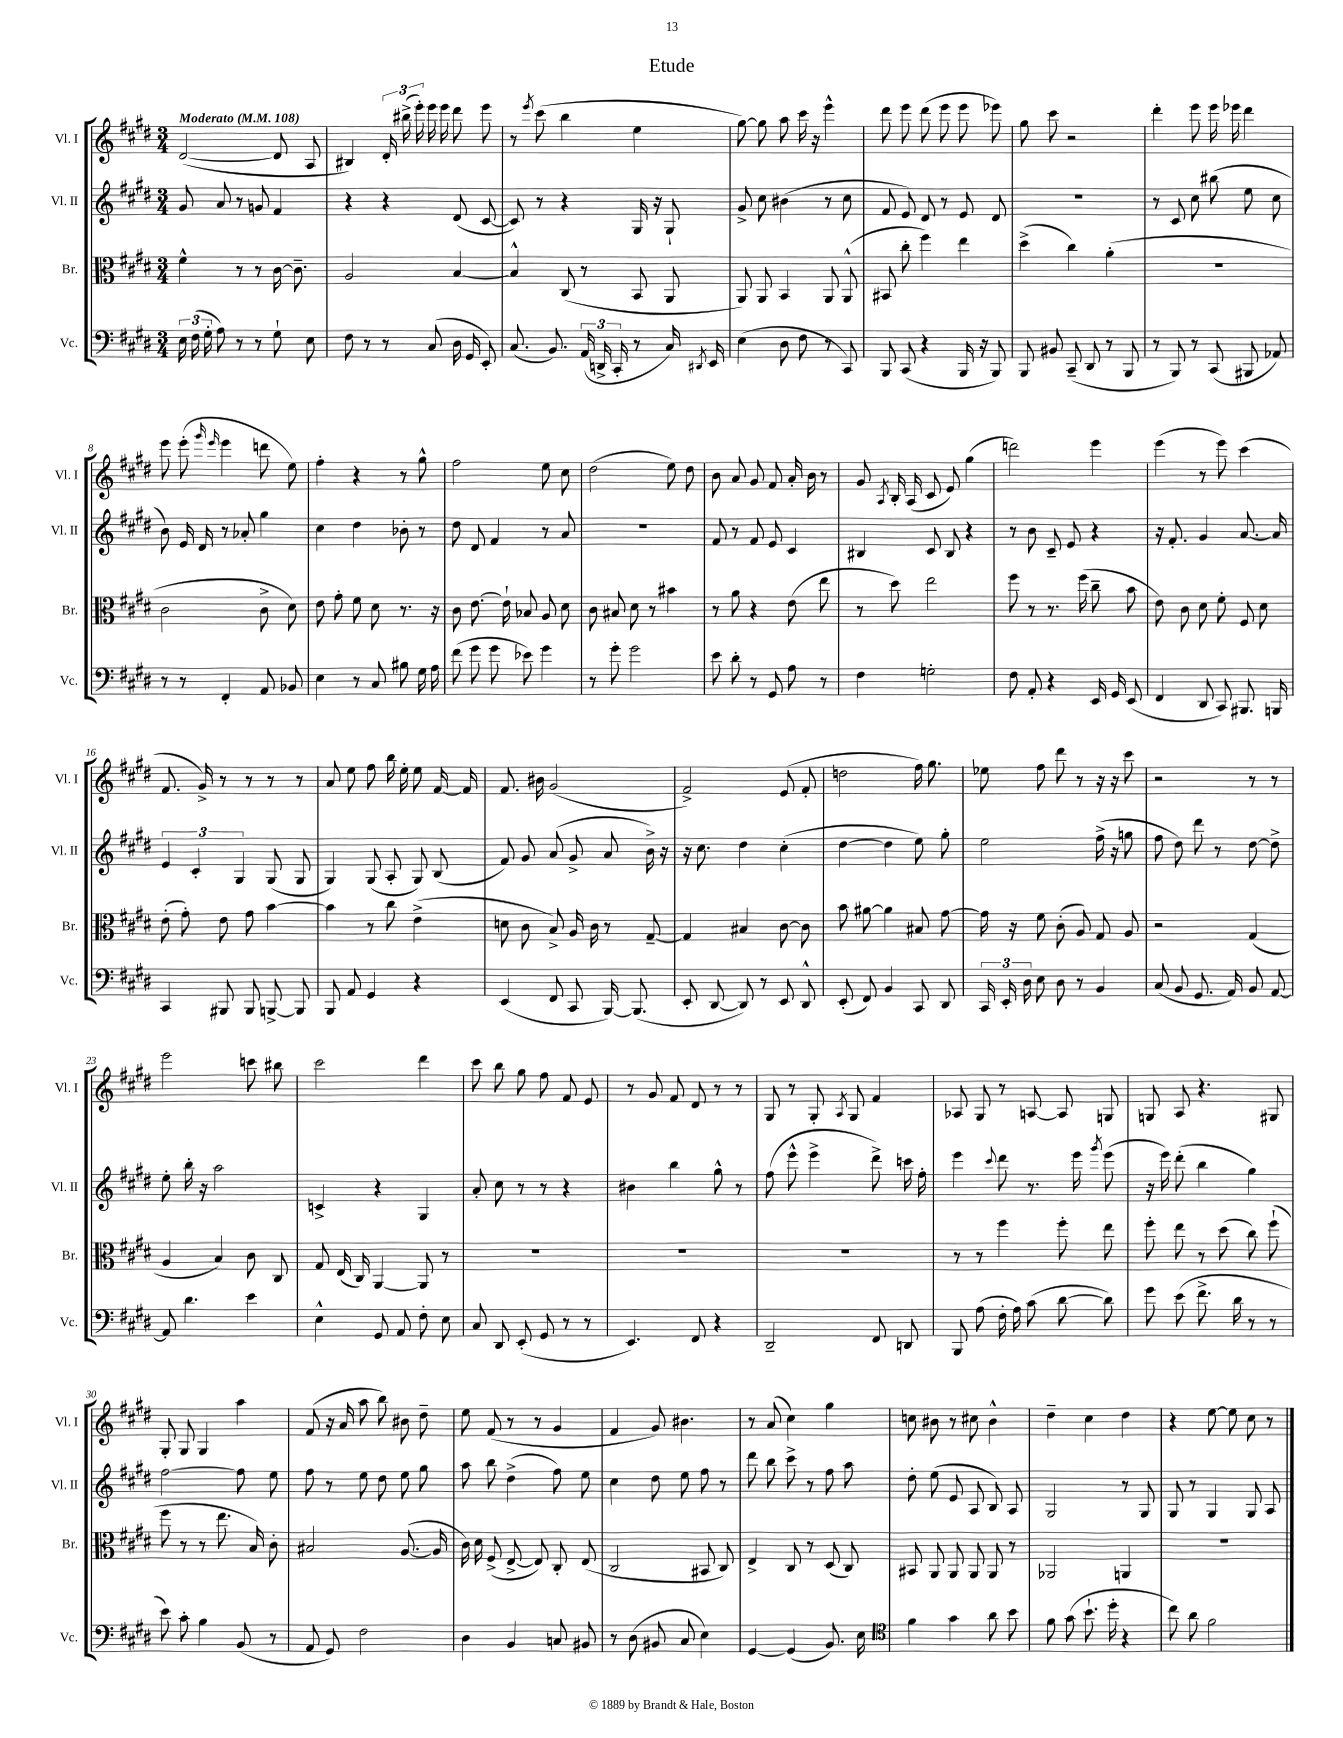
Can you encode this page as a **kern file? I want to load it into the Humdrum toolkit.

**kern	**kern	**kern	**kern
*part4	*part3	*part2	*part1
*staff4	*staff3	*staff2	*staff1
*I"Vc.	*I"Br.	*I"Vl. II	*I"Vl. I
*I'Vc.	*I'Br.	*I'Vl. II	*I'Vl. I
*clefF4	*clefC3	*clefG2	*clefG2
*k[f#c#g#d#]	*k[f#c#g#d#]	*k[f#c#g#d#]	*k[f#c#g#d#]
*M3/4	*M3/4	*M3/4	*M3/4
*MM108	*MM108	*MM108	*MM108
=1	=1	=1	=1
!	!	!	!LO:TX:a:B:t=Moderato
24E\	4f#^^\	8g#/	([2d#/
(24F#\	.	.	.
24G#'\	.	.	.
8A\)	.	8a/	.
8r	8r	8r	.
8r	8r	8gn/	.
8G#`\	[16c#\	4f#/	8d#/]
.	8.c#~\]	.	.
8E\	.	.	8A/
=2	=2	=2	=2
8F#\	2A/	4r	4B#X/)
8r	.	.	.
8r	.	4r	24d#'/
.	.	.	(24bb#X^\
.	.	.	24eee'\)
(8C#/	.	.	16eee\
.	.	.	16eee\
16D#\	[4B/	(8d#/	8ddd#\
16GG#/	.	.	.
8EE'/)	.	[8c#/	8eee\
=3	=3	=3	=3
(8.C#/	4B^^/]	8c#/])	8r
.	.	.	8qeee/
.	.	8r	(8ccc#\
8.BB/)	.	.	.
.	(8C#/	4r	4bb\
(24AA/	8r	.	.
24DDn^/	.	.	.
24CC#'/	.	.	.
8r	8BB/	16G#/	4ee\
.	.	16r	.
16C#/)	8AA/	8G#`/	.
8qDD#X/	.	.	.
16EE/	.	.	.
=4	=4	=4	=4
(4E\	8AA/)	8g#^/	[8gg#\)
.	8AA/	8cc#\	8gg#\]
8D#\	4BB/	(4b#X\	8aa\
8F#\	.	.	16ccc#\
.	.	.	16r
8r	8AA/	8r	4eee^^\
8CC#/)	(8AA^^/	8cc#\	.
=5	=5	=5	=5
8BBB/	8BB#X/	8f#/	8ddd#\
(8CC#/	8cc#'\	8e/)	8eee\
4r	4ff#\)	8d#/	(8ddd#\
.	.	8r	8eee\
16BBB/	4ee\	8e/	8eee\
16r	.	.	.
8BBB/)	.	8d#/	8eee-X\)
=6	=6	=6	=6
8BBB/	(4dd#^\	2.r	8gg#\
8BB#X/	.	.	8ccc#\
(8CC#~/	4cc#\)	.	2r
8DD#/	.	.	.
8r	(4a'\	.	.
8BBB/	.	.	.
=7	=7	=7	=7
8r	2.r	8r	4ddd#'\
8BBB/)	.	8c#/	.
8r	.	8cc#\	8eee\
(8CC#/	.	(8bb#X\	16eee\
.	.	.	16eee-X\
8BBB#X/	.	8ee\	4ddd#\
8AA-X/)	.	8cc#\	.
!!LO:LB:g=z
=8	=8	=8	=8
8r	2c#\	8b\)	8eee\
8r	.	16e/	(8eee'\
.	.	16d#/	.
.	.	.	16qqggg#/
.	.	.	16qqeee/
4FF#'/	.	8r	4eee\
.	.	8a-X'/	.
8AA/	8c#^\	4gg#\	8dddn\
8BB-X/	8d#\)	.	8ee\)
=9	=9	=9	=9
4E\	8e\	4cc#\	4ff#'\
.	8g#'\	.	.
8r	8f#\	4dd#\	4r
8C#/	8d#\	.	.
8B#X\	8.r	8b-X'\	8r
16G#\	.	8r	8gg#^^\
16A\	16r	.	.
=10	=10	=10	=10
(8f#\	8c#\	8dd#\	2ff#\
8g#\	[8.e\	8d#/	.
8g#\	.	4f#/	.
.	16e`\]	.	.
8e-X\)	8B-X/	.	.
4g#\	8A/	8r	8ee\
.	8d#\	8a/	8cc#\
=11	=11	=11	=11
8r	8c#\	2.r	(2dd#\
8g#'\	8B#X/	.	.
2g#\	8d#\	.	.
.	8r	.	.
.	4b#X\	.	8ee\)
.	.	.	8dd#\
=12	=12	=12	=12
8e\	8r	8f#/	8b\
8d#'\	8a\	8r	8a/
8r	4r	8f#/	8g#/
8GG#/	.	8e/	8f#/
8A\	(8e\	4c#/	16a'/
.	.	.	16b\
8r	8ee\	.	8r
=13	=13	=13	=13
4F#\	8r	4B#X/	8g#/
.	.	.	8qA/
.	8dd#\)	.	16B'/
.	.	.	(16A/
2Gn'\	2ee\	8c#/	8c#/
.	.	8B#/	8e/)
.	.	4r	(4gg#\
=14	=14	=14	=14
8F#\	8ff#\	8r	2dddn\)
8AA'/	8r	8b\	.
4r	8.r	8c#~/	.
.	.	8e/	.
.	(16ff#\	.	.
16EE/	8cc#~\	4r	4eee\
16GG#/	.	.	.
(8EE/	8b\	.	.
=15	=15	=15	=15
4FF#/	8e\)	16r	(4eee\
.	.	8.f#'/	.
.	8c#\	.	.
8DD#/	8d#\	4g#/	8r
8CC#/)	8f#'\	.	8eee\)
8.BBB#X/	8F#/	[8.a/	(4ccc#\
.	8d#\	.	.
16BBBn/	.	16a/]	.
!!LO:LB:g=z
=16	=16	=16	=16
4CC#/	(8e'\	6e/	8.f#/
.	8g#'\)	.	.
.	.	6c#'/	.
.	.	.	16g#^/)
8BBB#X/	8e\	.	8r
.	.	6G#/	.
8BBB#/	8g#\	.	8r
[8BBBn^/	[4b\	(8G#/	8r
8BBB/]	.	8G#/	8r
=17	=17	=17	=17
8BBB/	4b\]	4G#/)	8a/
8AA/	.	.	8ee\
4GG#/	8r	(8G#/	8ff#\
.	8cc#\	8A'/	16bb\
.	.	.	16ee'\
4r	(4e^\	8G#/)	8ee\
.	.	(8B/	[16f#/
.	.	.	16f#/]
=18	=18	=18	=18
(4EE/	8dn\	8f#/)	8.f#/
.	8c#\	8g#/	.
.	.	.	16b#X\
8FF#/	8B^/)	(8a/	(2g#/
8CC#/	16A/	8g#^/	.
.	16c#\	.	.
[16BBB/)	8r	8a/	.
(8.BBB/]	.	.	.
.	[8G#~/	16b^\)	.
.	.	16r	.
=19	=19	=19	=19
8EE'/	4G#/]	16r	2f#^/)
.	.	8.cc#\	.
[8DD#/	.	.	.
8DD#/])	4B#X/	4dd#\	.
8r	.	.	.
8EE/	[8c#\	(4cc#'\	(8e/
8DD#^^/	8c#\]	.	8f#'/
=20	=20	=20	=20
(8EE'/	8b\	[4dd#\	2ddn\
8FF#/)	[8a#X\	.	.
4BB/	4a#\]	4dd#\]	.
8CC#/	8B#X/	8ee\)	16ff#\)
.	.	.	8.gg#\
8DD#/	[8g#\	8gg#'\	.
=21	=21	=21	=21
24CC#/	16g#\]	2ee\	8ee-X\
24EE'/	.	.	.
.	16r	.	.
24D#\	.	.	.
8E\	8f#\	.	8ff#\
8D#\	(8c#'\	.	8ddd#\
8r	8A/)	.	8r
4BB/	8G#/	(16ff#^\	16r
.	.	16r	16r
.	8A/	8ggn\	8ccc#\
=22	=22	=22	=22
(8C#/	2r	8ff#\	2r
8BB/	.	8dd#\)	.
8.GG#/	.	8ddd#\	.
.	.	8r	.
16AA/)	.	.	.
8BB/	(4G#/	[8dd#\	8r
[8AA/	.	8dd#^\]	8r
!!LO:LB:g=z
=23	=23	=23	=23
8AA/]	4A/	8ee'\	2eee\
4.d#\	.	16bb'\	.
.	.	16r	.
.	4B/)	2aa\	.
4e\	8c#\	.	8cccn\
.	8C#/	.	8bb#X\
=24	=24	=24	=24
4E^^\	8G#/	4cn^/	2ccc#\
.	(16E/	.	.
.	16C#/)	.	.
8GG#/	[4AA/	4r	.
8AA/	.	.	.
8F#'\	8AA/]	4G#/	4ddd#\
8E\	8r	.	.
=25	=25	=25	=25
8C#/	2.r	8a'/	8ccc#\
8DD#/	.	8cc#\	8bb\
(8EE'/	.	8r	8gg#\
8GG#/	.	8r	8ff#\
8r	.	4r	8f#/
8r	.	.	8e/
=26	=26	=26	=26
4.EE/)	2.r	4b#X\	8r
.	.	.	8g#/
.	.	4bb\	8f#/
8FF#/	.	.	8d#/
4r	.	8gg#^^\	8r
.	.	8r	8r
=27	=27	=27	=27
2DD#~/	2.r	(8ff#\	8G#/
.	.	8eee^^\	8r
.	.	4eee^\	8G#'/
.	.	.	8qA/
.	.	.	8G#/
8FF#/	.	8ddd#^\)	4f#/
8DDn/	.	16cccn\	.
.	.	16ff#'\	.
=28	=28	=28	=28
8BBB/	8r	4eee\	8A-X/
(8A\	8r	.	8G#/
.	.	8qqccc#/	.
16F#'\	4ff#\	8ddd#\	8r
16A\)	.	.	.
(8c#\	.	8.r	[8An/
[8d#\	8ff#'\	.	8A/]
.	.	16eee\	.
.	.	8qggg#/	.
8d#\])	8ee\	(8eee\	8Gn/
=29	=29	=29	=29
8g#\	8ff#'\	16r	8Gn/
.	.	16eee\)	.
(8e\	8ee\	(8ddd#'\	8A/
8.f#^\	8r	4bb\	4.r
.	(8dd#\	.	.
16d#\	.	.	.
8r	8cc#\)	4gg#\)	.
8r	(8ff#`\	.	8G#X/
!!LO:LB:g=z
=30	=30	=30	=30
8e\)	8ff#\	[2ff#\	8G#'/
8c#'\	8r	.	8G#/
4B\	8r	.	4G#/
.	8.ee\	.	.
(8BB/	.	8ff#\]	4aa\
.	16B/)	.	.
8r	8c#'\	8ee\	.
=31	=31	=31	=31
8AA/	2B#X/	8ff#\	(8f#/
8GG#/)	.	8r	16r
.	.	.	16a/
2F#\	.	8ee\	8aa\
.	.	8dd#\	8bb\)
.	([8.A/	8ee\	8b#X\
.	.	8gg#\	8dd#~\
.	16A/]	.	.
=32	=32	=32	=32
4D#\	16c#\)	8aa\	8ee\
.	16d#\	.	.
.	(8F#^/	8bb\	(8f#/
4BB/	[8E^/	(4dd#^\	8r
.	8E/])	.	8r
8Cn/	8C#'/	8ff#\)	4g#/
8BB#X/	(8E/	8ee\	.
=33	=33	=33	=33
8r	2C#/	4cc#\	4f#/
(8D#\	.	.	.
8BB#X/	.	8dd#\	8g#/)
8C#/	.	8ee\	4.b#X\
4E\)	8BB#X/	8ff#\	.
.	8C#/)	8r	.
=34	=34	=34	=34
[4GG#/	4E^/	8ddd#\	8r
.	.	8bb\	(8a/
(4GG#/]	8C#/	8ccc#^\	4cc#\)
.	8r	8r	.
8.BB/)	(8D#/	8ff#\	4gg#\
.	8C#/)	8aa\	.
16E\	.	.	.
=35	=35	=35	=35
*clefC4	*	*	*
4f#\	8BB#X/	8dd#'\	8ccn\
.	8AA/	(8ee\	8b#X\
4g#\	8AA/	8e/	8r
.	8AA/	8A/	8cc#X\
8a\	8AA/	8B/)	4b#^^\
8b\	8r	8A/	.
=36	=36	=36	=36
8f#\	2AA-X/	2G#/	4dd#~\
(8g#\	.	.	.
8.b`\	.	.	4cc#\
16dd#'\	.	.	.
4r	4AAn/	8r	4dd#\
.	.	8G#/	.
=37	=37	=37	=37
8cc#\)	2.r	8G#/	4r
8a\	.	8r	.
2f#\	.	4G#/	[8ee\
.	.	.	8ee\]
.	.	8G#/	8cc#\
.	.	8A/	8r
==	==	==	==
*-	*-	*-	*-
